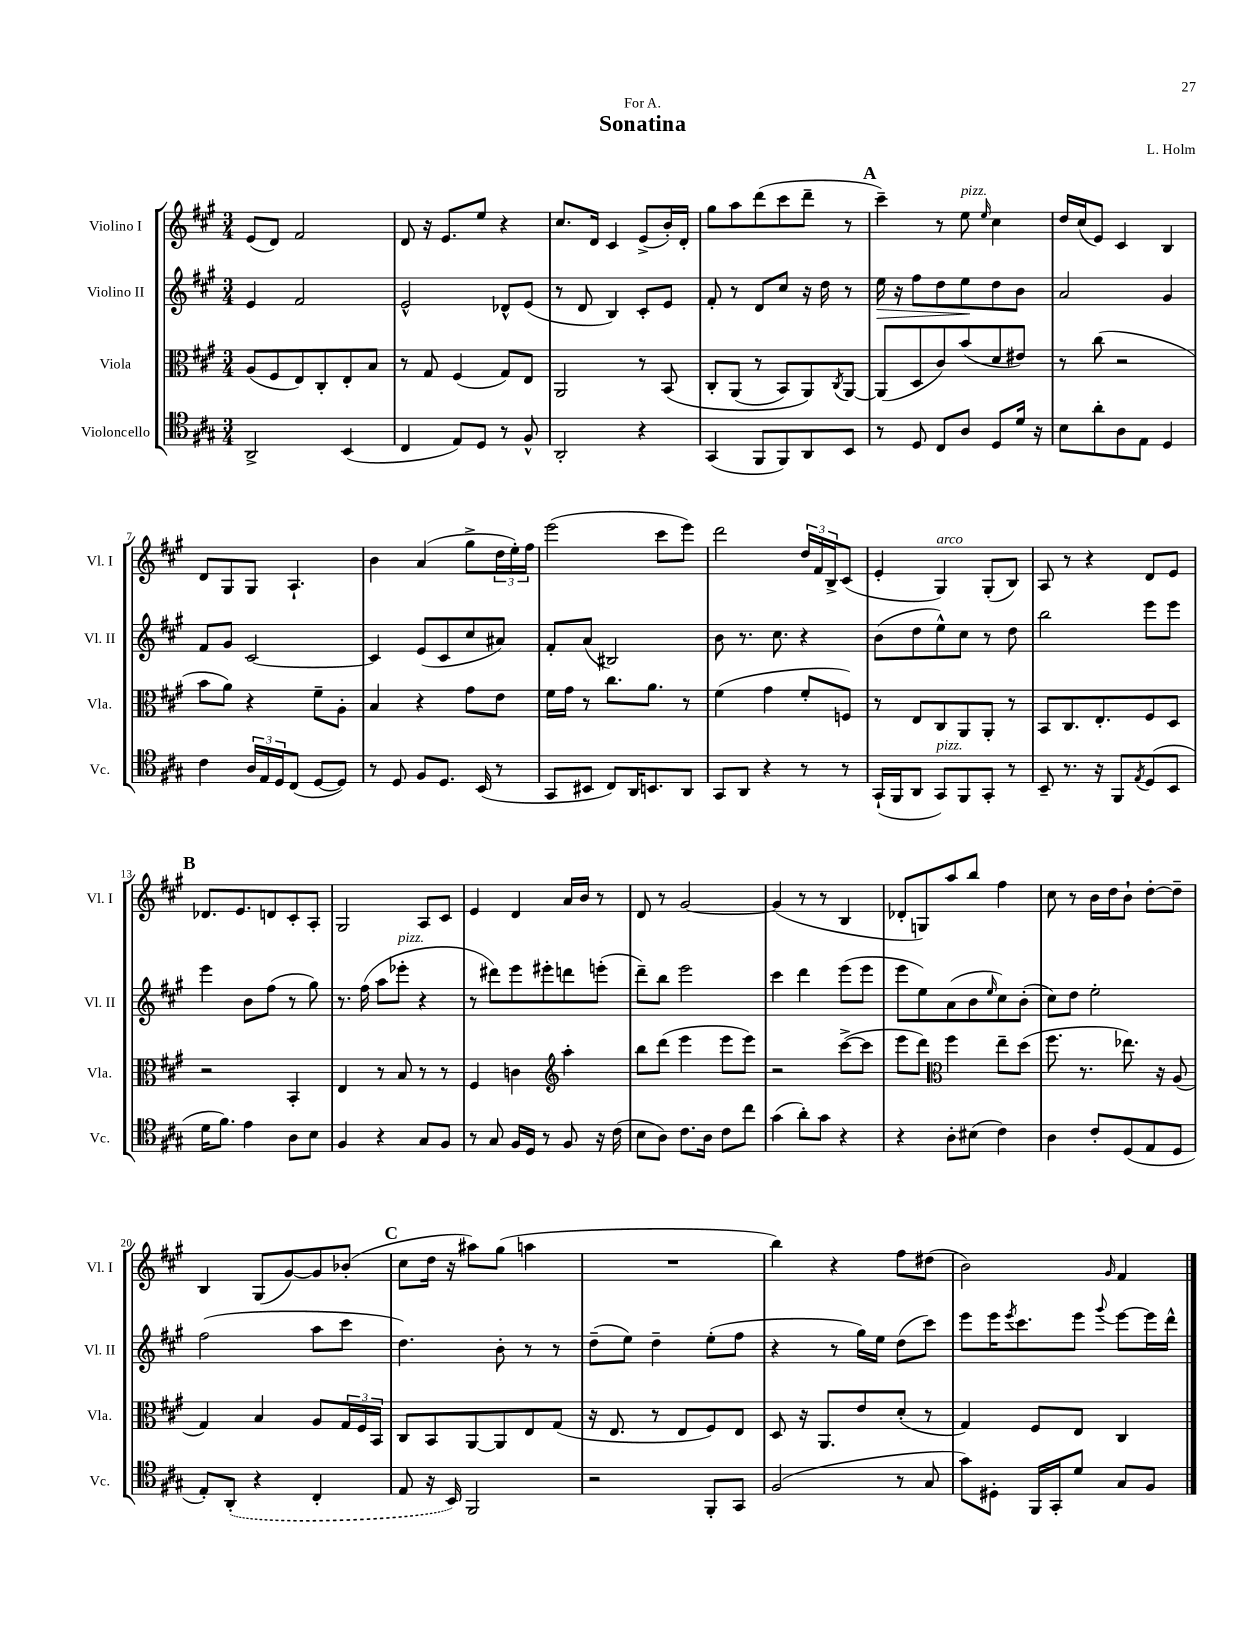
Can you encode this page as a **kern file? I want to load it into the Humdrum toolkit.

**kern	**kern	**kern	**kern
*staff4	*staff3	*staff2	*staff1
*clefC4	*clefC3	*clefG2	*clefG2
*k[f#c#g#]	*k[f#c#g#]	*k[f#c#g#]	*k[f#c#g#]
*M3/4	*M3/4	*M3/4	*M3/4
2AA^/	(8A/L	4e/	(8e/L
.	8F#/	.	8d/J)
.	8E/)	2f#/	2f#/
.	8C#'/	.	.
(4BB/	8E'/	.	.
.	8B/J	.	.
=	=	=	=
4C#/	8r	2e^^/	8d/
.	8G#/	.	16r
.	.	.	8.e/L
8E/L)	(4F#/	.	.
8D/J	.	.	8ee/J
8r	8G#/L)	8d-^^/L	4r
8F#^^/	8E/J	(8e/J	.
=	=	=	=
2AA'/	2AA/	8r	8.cc#/L
.	.	8d/	.
.	.	.	16d/Jk
.	.	4B/)	4c#/
4r	8r	8c#'/L	(8e^/L
.	&(8BB/	8e/J	16b'/L)
.	.	.	16d'/JJ
=	=	=	=
(4GG#/	8C#'/L	8f#'/	8gg#\L
.	(8AA/J	8r	8aa\
8FF#/L	8r	8d/L	(8ddd\
8FF#/)	8BB/L)	8cc#/J	8ccc#\
8AA/	8AA/&)	16r	8ddd~\J
.	.	16dd\	.
.	8qC#/	.	.
8BB/J	[8AA/J	8r	8r
=	=	=	=
8r	(8AA/]L	16ee\	4ccc#~\)
.	.	16r	.
8D/	8D/	8ff#\L	.
8C#/L	8c#/)	8dd\	8r
8A/J	(8b/	8ee\	8ee\
.	.	.	16qqee/
8D/L	8d/	8dd\	4cc#\
16d/Jk	8e#/J)	8b\J	.
16r	.	.	.
=	=	=	=
8B\L	8r	2a/	16dd/LL
.	.	.	(16cc#/J
8a'\	(8cc#\	.	8e/J)
8A\	2r	.	4c#/
8E\J	.	.	.
4D/	.	4g#/	4B/
=	=	=	=
4c#\	8b\L	8f#/L	8d/L
.	8a\J)	8g#/J	8G#/
24A/LL	4r	[2c#/	8G#/J
24E/	.	.	.
24D/J	.	.	.
(8C#/J	.	.	4.A`/
[8D/L	8f#~\L	.	.
8D/]J)	8A'\J	.	.
=	=	=	=
8r	4B/	4c#/]	4b\
8D/	.	.	.
8F#/L	4r	(8e/L	(4a/
8.D/J	.	8c#/	.
.	8g#\L	8cc#/	8gg#^\L
(16BB/	.	.	.
8r	8e\J	8a#/J)	24dd\L
.	.	.	24ee'\)
.	.	.	24ff#\JJ
=	=	=	=
8GG#/L	16f#\LL	8f#'/L	(2eee\
.	16g#\JJ	.	.
8BB#/J	8r	(8a/J	.
8C#/L)	8.cc#\L	2B#/)	.
16AA/K	.	.	.
8.BB/	8.a\J	.	.
.	.	.	8ccc#\L
8AA/J	8r	.	8eee\J)
=	=	=	=
8GG#/L	(4f#\	8b\	2ddd\
8AA/J	.	8.r	.
4r	4g#\	.	.
.	.	8.cc#\	.
8r	8f#'/L	4r	24dd/LL
.	.	.	24f#/
.	.	.	24B^/J
8r	8F/J)	.	(8c#/J
=	=	=	=
(16GG#`/LL	8r	(8b\L	4e'/
16FF#/J	.	.	.
8AA/J	8E/L	8dd\	.
8GG#/L)	8C#/	8ee^^\)	4G#/)
8FF#/	8AA/	8cc#\J	.
8GG#'/J	8AA'/J	8r	(8G#'/L
8r	8r	8dd\	8B/J)
=	=	=	=
8BB~/	8BB/L	2bb\	8A/
8.r	8.C#/	.	8r
.	.	.	4r
16r	8.E'/	.	.
8FF#/L	.	.	.
8qE/	.	.	.
(8D/	8F#/	8eee\L	8d/L
8BB/J	8D/J	8eee\J	8e/J
=	=	=	=
16d\LK	2r	4eee\	8.d-/L
8.f#\J)	.	.	.
.	.	.	8.e/
4e\	.	8b\L	.
.	.	(8ff#\J	8d/
8A\L	4BB'/	8r	8c#'/
8B\J	.	8gg#\)	8A'/J
=	=	=	=
4F#/	4E/	8.r	2G#/
.	.	(16ff#\	.
4r	8r	8aa\L	.
.	8B/	8eee-'\J	.
8G#/L	8r	4r	8A/L
8F#/J	8r	.	8c#/J
=	=	=	=
8r	4F#/	8r	4e/
8G#/	.	8ddd#\L)	.
16F#/LL	4c\	8eee\	4d/
16D/JJ	.	.	.
8r	.	8eee#'\	.
*	*clefG2	*	*
8F#/	4aa'\	8ddd\	16a/LL
.	.	.	16b/JJ
16r	.	(8eee'\J	8r
(16c#\	.	.	.
=	=	=	=
8B\L	8bb\L	8ddd~\L)	8d/
8A\J)	(8ddd\J	8bb\J	8r
8.c#\L	4eee\	2eee\	[2g#/
16A\Jk	.	.	.
8c#\L	8eee\L	.	.
8cc#\J	8eee\J)	.	.
=	=	=	=
(4g#\	2r	4ccc#\	(4g#/]
8a'\L)	.	4ddd\	8r
8g#\J	.	.	8r
4r	([8ccc#^\L	(8eee\L	4B/
.	8ccc#\]J	8eee\J	.
=	=	=	=
4r	8eee\L	8eee\L	8d-'/L
.	8ddd\J)	8ee\)	8G/)
*	*clefC3	*	*
8A'\L	4ff#\	(8a\	8aa/
(8B#\J	.	8b\	8bb/J
.	.	16qqee/	.
4c#\)	8ee~\L	8cc#\)	4ff#\
.	(8dd\J	(8b'\J	.
=	=	=	=
4A\	8.ff#\	8cc#\L)	8cc#\
.	.	8dd\J	8r
.	8.r	.	.
8c#'/L	.	2ee'\	16b\LL
.	.	.	16dd\J
(8D/	8.ee-\)	.	8b`\J
8E/	.	.	[8dd'\L
.	16r	.	.
8D/J	(8A/	.	8dd~\]J
=	=	=	=
8E'/L)	4G#/)	(2ff#\	4B/
(8AA'/J	.	.	.
4r	4B/	.	(8G#/L
.	.	.	[8g#/)
4C#'/	8A/L	8aa\L	8g#/]
.	24G#/L	8ccc#\J	(8b-'/J
.	24F#/	.	.
.	24BB/JJ	.	.
=	=	=	=
8E/	8C#/L	4.dd\)	8cc#\L
16r	8BB/	.	16dd\Jk
16BB/)	.	.	16r
2FF#/	[8AA/	.	8aa#\L)
.	8AA/]	8b'\	(8gg#\J
.	8E/	8r	4aa\
.	(8G#/J	8r	.
=	=	=	=
2r	16r	(8dd~\L	2.r
.	8.E/	.	.
.	.	8ee\J)	.
.	8r	4dd~\	.
.	8E/L	.	.
8FF#'/L	8F#/)	(8ee'\L	.
8GG#/J	8E/J	8ff#\J	.
=	=	=	=
(2F#/	8D/	4r	4bb\)
.	16r	.	.
.	8.AA/L	.	.
.	.	8r	4r
.	8e/	16gg#\LL)	.
.	.	16ee\JJ	.
8r	(8d'/J	(8dd\L	8ff#\L
8G#/	8r	8ccc#\J)	(8dd#\J
=	=	=	=
8g#\L)	4G#/)	8eee\L	2b\)
8D#'\J	.	16eee\K	.
.	.	8qeee/	.
.	.	8.ccc#\	.
16FF#/LL	8F#/L	.	.
16GG#'/J	.	.	.
8d/J	8E/J	8eee\J	.
.	.	8qqggg#/	16qqg#/
8G#/L	4C#/	[8eee\L	4f#/
8F#/J	.	16eee\]L	.
.	.	16ddd^^\JJ	.
==	==	==	==
*-	*-	*-	*-
